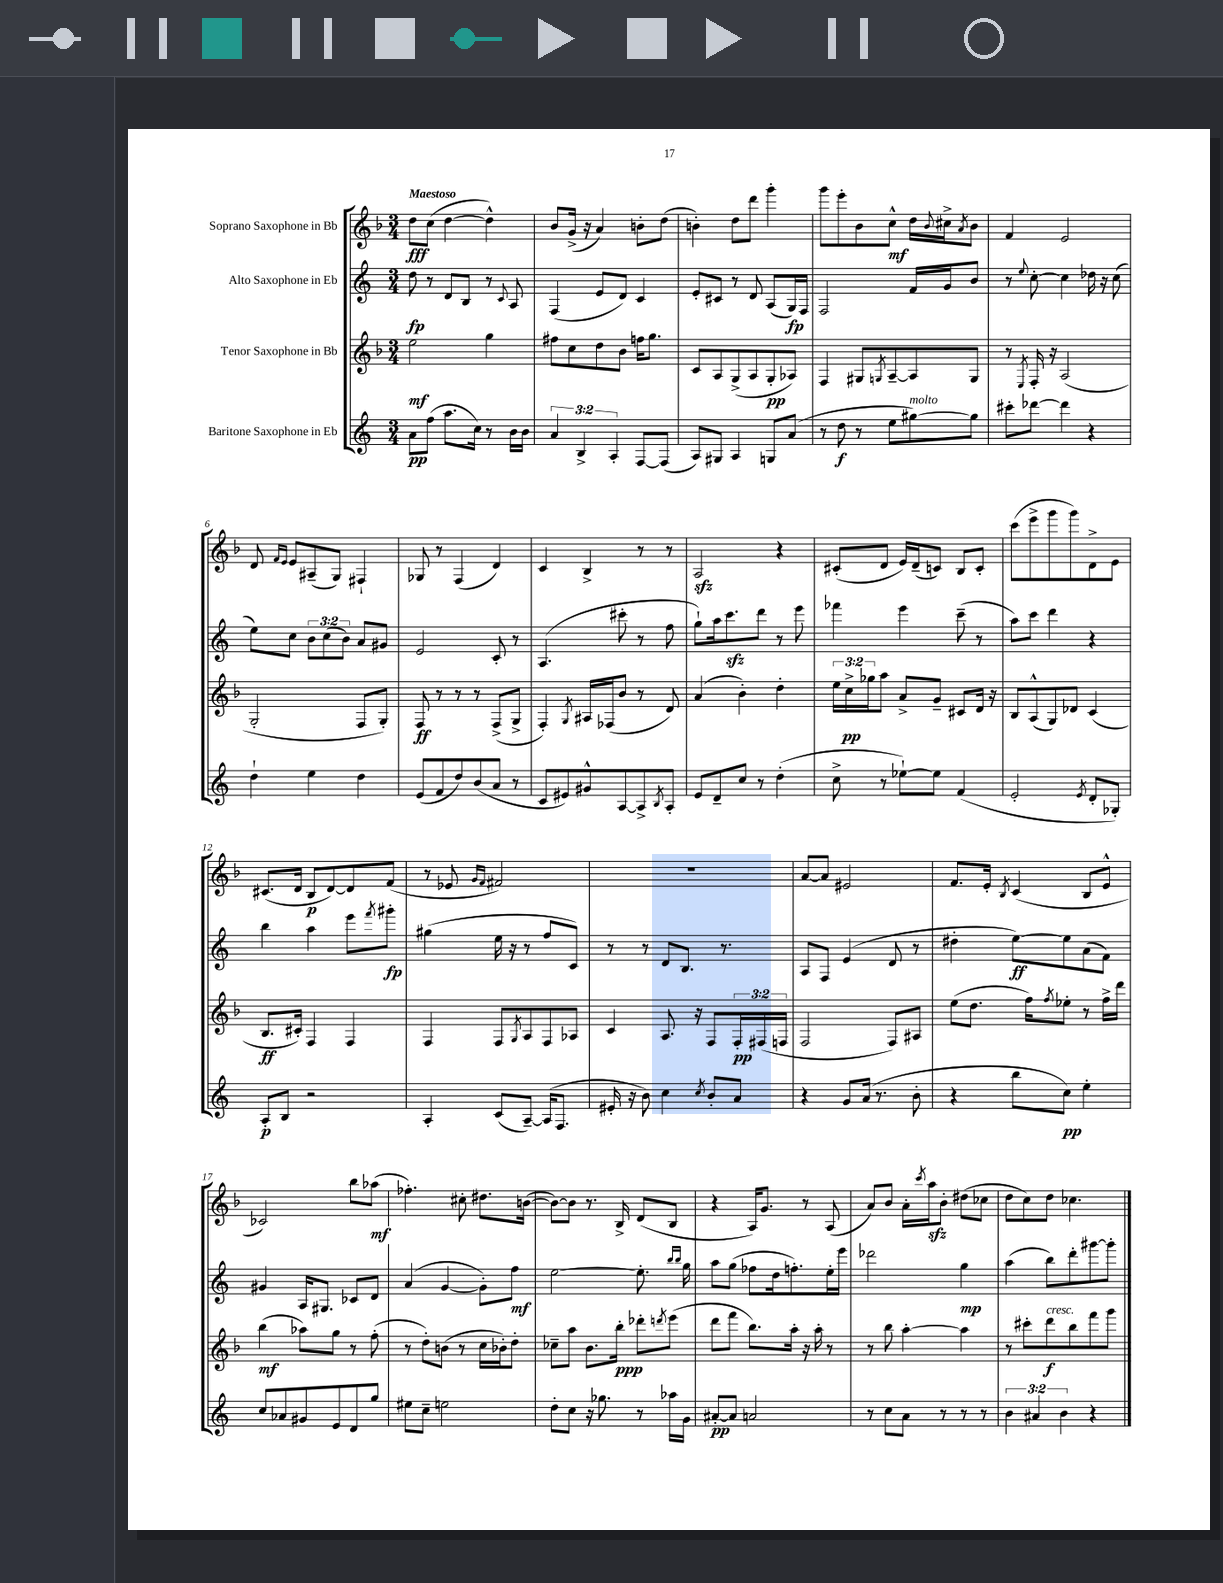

**kern	**kern	**kern	**kern
*staff4	*staff3	*staff2	*staff1
*clefG2	*clefG2	*clefG2	*clefG2
*k[]	*k[b-]	*k[]	*k[b-]
*M3/4	*M3/4	*M3/4	*M3/4
8a	2ee	8dd	8dd
(8ff	.	8r	(8cc
8.aa	.	8d	[4dd
.	.	8B	.
16cc)	.	.	.
8r	4gg	8r	4dd^^])
.	.	8qqc	.
16b	.	8A	.
16b	.	.	.
=	=	=	=
6a	8ff#	(4F	8b-
.	8cc	.	(16g^
6B^	.	.	.
.	.	.	16r
.	8dd	8e	4a)
6A'	.	.	.
.	8b-	8d)	.
[8F	16ff	4c	8b'
.	8.gg	.	.
(8F]	.	.	(8dd
=	=	=	=
8A)	8c	8e'	4b')
8G#	8A	8c#	.
4A	(8G^	8r	8dd
.	8A	8d	8ddd
8G	8G'	(8A	4ggg'
(8a	8A-)	16G)	.
.	.	16F	.
=	=	=	=
8r	4F	2F	8ggg
8dd	.	.	8eee'
8r	8G#	.	8b-
.	8qG	.	.
8ee	[8A~	.	8cc^^
[8gg#)	8A]	16f	16dd
.	.	.	8qqb-
.	.	16g	16cc#^
.	.	.	8qa
8gg#]	8G	8b	8b-
=	=	=	=
8ccc#'	8r	8r	4f
.	8qE	8qqee	.
[8ddd-	16F'	[8cc'	.
.	16r	.	.
4ddd-]	(2A	4cc]	2e
4r	.	16dd-	.
.	.	16r	.
.	.	(8cc	.
=	=	=	=
4dd`	2G'	8ee)	8d
.	.	.	16qqf
.	.	.	16qqe
.	.	8cc	8e
4ee	.	12b	(8A#~
.	.	(12cc	.
.	.	.	8G)
.	.	12b)	.
4dd	8F	8a	4F#`
.	8G')	8g#	.
=	=	=	=
(8e	8F	2e	8G-
8f	8r	.	8r
8dd)	8r	.	(4F
(8b	8r	.	.
8a	(8F^	8c'	4d)
8r	8G^	8r	.
=	=	=	=
8c	4F')	(4.A	4c
8e#)	.	.	.
.	8qG	.	.
8g#^^	16A#	.	4B-^
.	(16F-	.	.
[8A	8b-	8ccc#'	.
8A^]	8r	8r	8r
8qB	.	.	.
8A'	8d)	8ff	8r
=	=	=	=
8e	(4a	8gg`)	2A
8d~	.	16aa	.
.	.	8.ccc	.
8cc	4b-')	.	.
8r	.	8ddd	.
(4dd'	4dd'	8r	4r
.	.	8eee	.
=	=	=	=
8cc^	24ee	4fff-	(8c#'
.	24cc^	.	.
.	24gg-	.	.
8r	8aa	.	8d
[8ee-`)	8a^	4eee	16e)
.	.	.	(16d~
8ee-]	8g~	.	8c)
(4f	8c#	(8ccc~	8B-
.	16d	8r	8c'
.	16r	.	.
=	=	=	=
2e'	8B-	8aa)	(8ccc
.	(8A^^	8ccc	8eee^
.	8G)	4ddd	8ggg
.	8d-	.	8ggg)
8qe	.	.	.
8d'	(4c	4r	8d^
8G-')	.	.	8e
=	=	=	=
8A'	8.B-	4bb	(8.c#
8B	.	.	.
.	16c#')	.	16d
2r	4F	4aa	8B-
.	.	.	[8d)
.	4F	8eee	8d]
.	.	8qfff	.
.	.	8ggg#'	(8f
=	=	=	=
4A'	4F	(4gg#	8r
.	.	.	8e-
.	.	.	16qqg
.	.	.	16qqf
(8c	8F	16ee	2f#)
.	.	16r	.
.	8qG	.	.
[8A~)	8A	8r	.
(16A]	8F	8ff	.
8.F	.	.	.
.	8A-	8c)	.
=	=	=	=
16e#'	4c	8r	2.r
16r	.	.	.
8b)	.	8r	.
4cc	8.A	8d	.
.	.	8.B	.
.	16r	.	.
8qcc	.	.	.
8b'	8F	.	.
.	.	8.r	.
8a	24F'	.	.
.	(24F#	.	.
.	24F	.	.
=	=	=	=
4r	2F	8A	[8a
.	.	8F	8a]
8g	.	(4e	2e#
(16a	.	.	.
8.r	.	.	.
.	8F)	8d	.
8b'	8A#	8r	.
=	=	=	=
4r	(8ee	4dd#'	8.f
.	8.dd	.	.
.	.	.	16e'
.	.	.	8qB-
8bb	.	[8ee)	(4c
.	16ff)	.	.
.	8qff	.	.
8cc)	8ee-'	8ee]	.
4ee'	8r	(8a	8B-
.	16ff^	8f)	8e^^
.	16ddd	.	.
=	=	=	=
8cc	(4bb-	4g#	2c-)
8a-	.	.	.
8g#	8aa-)	16A	.
.	.	8.G#	.
8e	8gg	.	.
8d	8r	8c-	8bb-
8gg	(8ff'	8d	(8aa-
=	=	=	=
8ee#	8r	(4a	4.ff-')
8cc~	8dd')	.	.
2ee	(8b	[4g	.
.	8r	.	8cc#'
.	16cc	8g'])	8.dd#
.	16b-')	.	.
.	8dd'	8ff	.
.	.	.	([16b
=	=	=	=
8dd'	8cc-~	[2ee	8b_)
8cc	8aa	.	8b]
16r	8.b-	.	8.r
8.gg-	.	.	.
.	16bb-'	.	16B-^
8r	8ddd-'	8.ee']	(8d
.	8qddd	.	.
16aa-	(8eee	.	8B-
.	.	16qqbb	.
.	.	16qqbb	.
16g	.	16gg	.
=	=	=	=
[8a#'	8ddd	8aa	4r
8a#]	8fff	(8gg	.
2a	8.bb-)	8ff-	16A)
.	.	.	8.g
.	.	16dd	.
.	16aa'	8.ff')	.
.	16r	.	8r
.	16aa'	.	.
.	8r	16ee'	(8A
.	.	16eee	.
=	=	=	=
8r	8r	2ddd-	8a)
8cc	8bb-	.	8b-
8a	[4aa'	.	16a'
.	.	.	8qccc
.	.	.	16aa
8r	.	.	8b-'
8r	4aa]	4gg	(8dd#
8r	.	.	8cc-
=	=	=	=
6b	8r	(4aa	8dd
.	8ccc#'	.	8cc)
6a#	.	.	.
.	8ddd	8bb)	8dd
6b	.	.	.
.	8bb-	8ddd'	4.cc-
4r	8fff	[8ggg#	.
.	8ggg	8ggg#']	.
==	==	==	==
*-	*-	*-	*-
